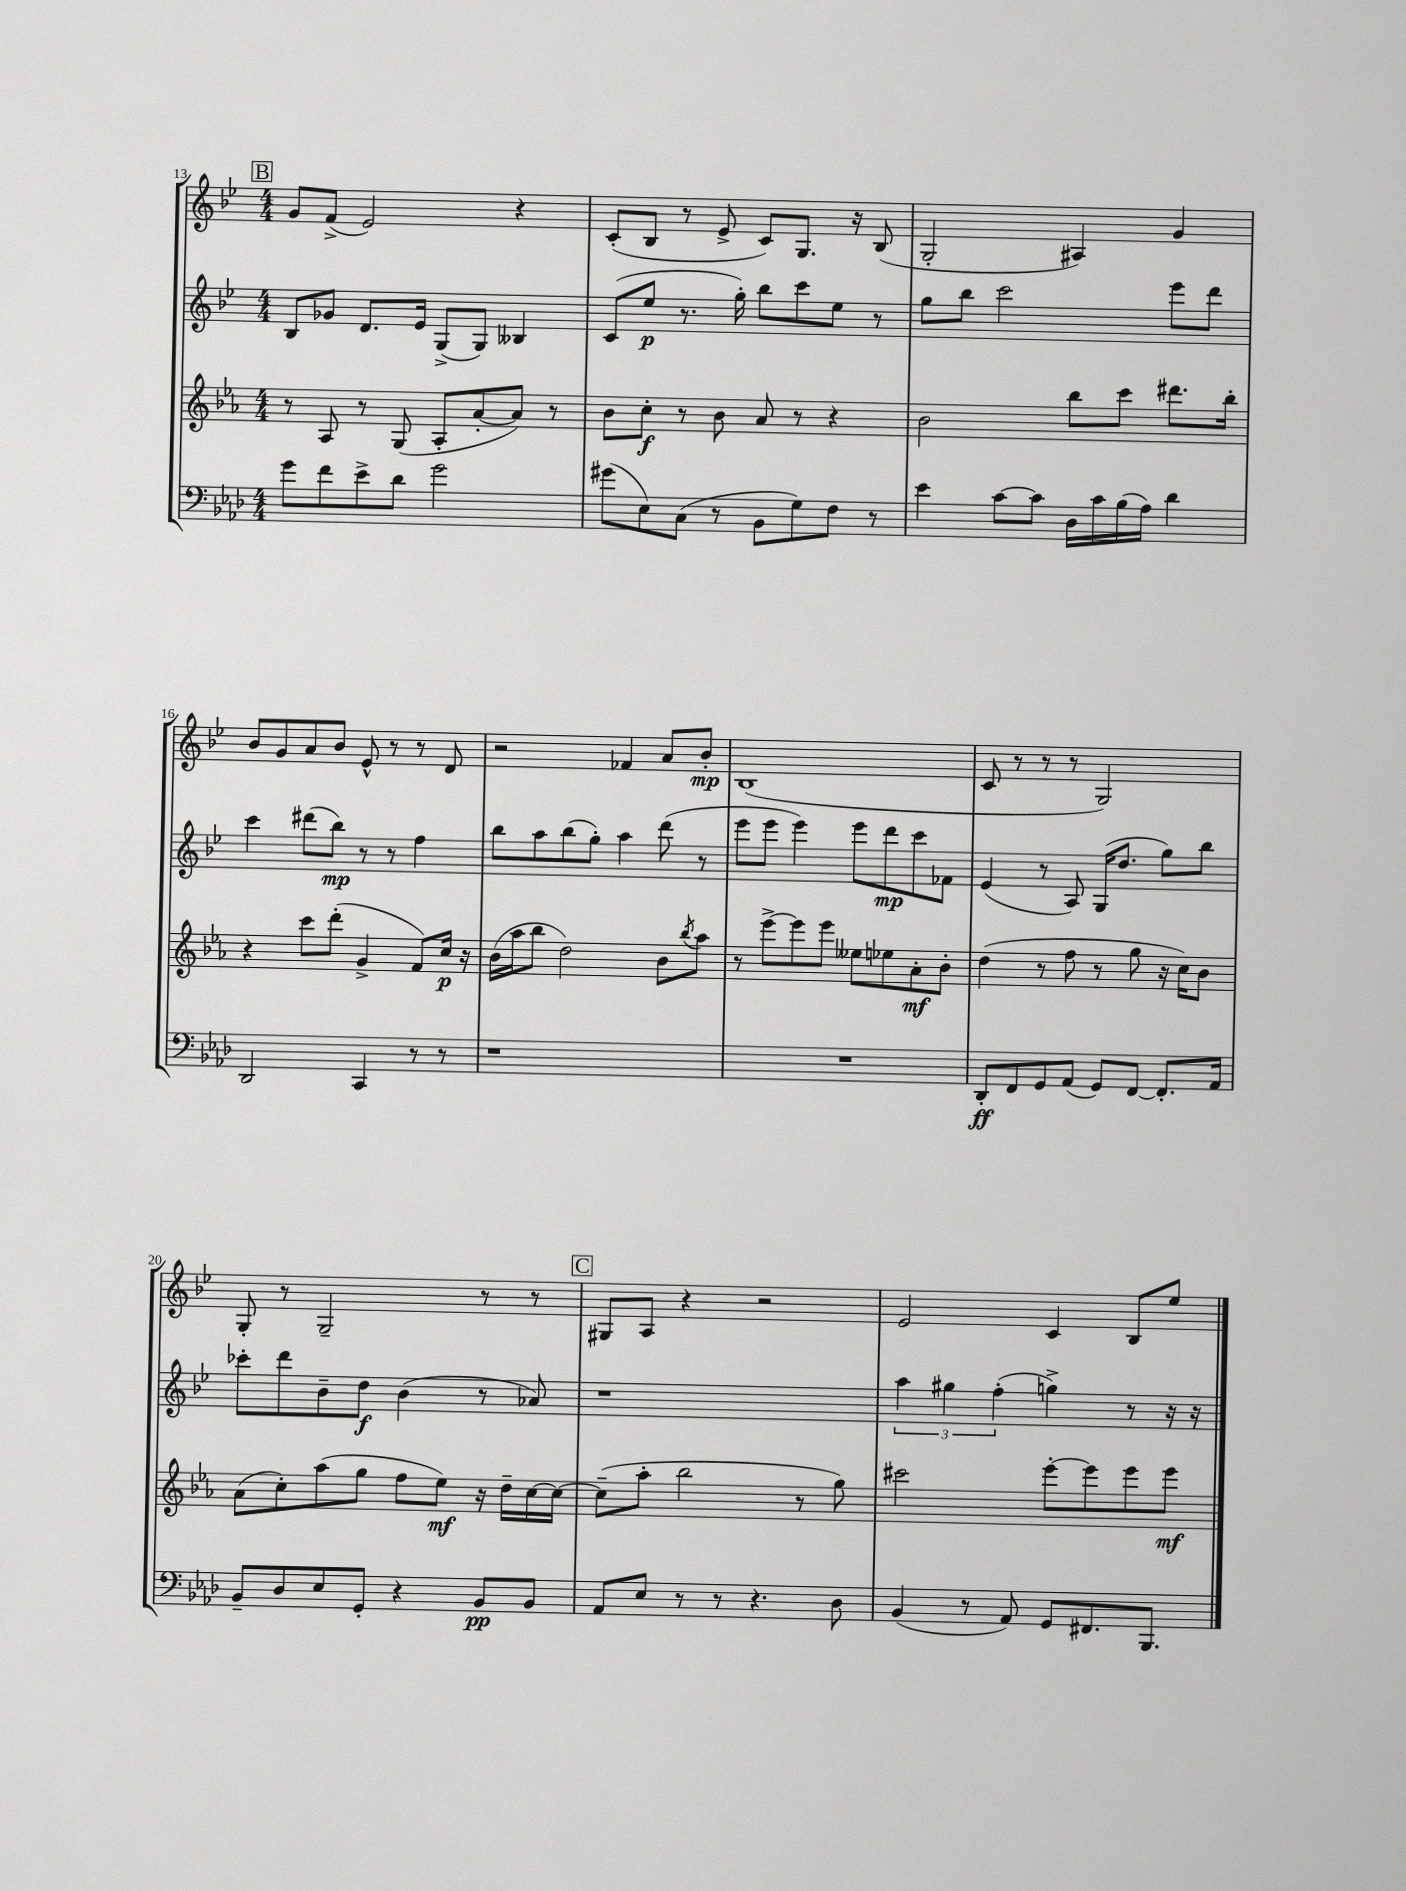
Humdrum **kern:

**kern	**kern	**kern	**kern
*staff4	*staff3	*staff2	*staff1
*clefF4	*clefG2	*clefG2	*clefG2
*k[b-e-a-d-]	*k[b-e-a-]	*k[b-e-]	*k[b-e-]
*M4/4	*M4/4	*M4/4	*M4/4
8g\L	8r	8B-/L	8g/L
8f\	8A-/	8g-/J	(8f^/J
8e-^\	8r	8.d/L	2e-/)
8d-\J	(8G/	.	.
.	.	16e-/Jk	.
2g\	8A-'/L	(8G^/L	.
.	[8a-'/	8G/J)	.
.	8a-/]J)	4B--/	4r
.	8r	.	.
=	=	=	=
(8g#\L	8b-\L	(8c/L	(8c'/L
8E-\)	8cc'\J	8ee-/J	8B-/J
(8C\J	8r	8.r	8r
8r	8b-\	.	8e-^/
.	.	16gg'\)	.
8BB-\L	8a-/	8bb-\L	8c/L)
8G\)	8r	8ccc\	8.G/J
8F\J	4r	8ee-\J	.
.	.	.	16r
8r	.	8r	(8B-/
=	=	=	=
4e-\	2b-\	8gg\L	2G'/
.	.	8bb-\J	.
[8c\L	.	2ccc\	.
8c\]J	.	.	.
16D-\LL	8bb-\L	.	4A#/)
16c\	.	.	.
(16B-\	8ccc\J	.	.
16A-\JJ)	.	.	.
4d-\	8.ddd#\L	8eee-\L	4g/
.	.	8ddd\J	.
.	16bb-'\Jk	.	.
=	=	=	=
2DD-/	4r	4ccc\	8b-/L
.	.	.	8g/
.	8ccc\L	(8ddd#\L	8a/
.	(8ddd'\J	8bb-\J)	8b-/J
4CC/	4g^/	8r	8e-^^/
.	.	8r	8r
8r	8f/L)	4ff\	8r
8r	16cc/Jk	.	8d/
.	16r	.	.
=	=	=	=
1r	(16b-\LL	8bb-\L	2r
.	16aa-\J	.	.
.	8bb-\J	8aa\	.
.	2dd\)	(8bb-\	.
.	.	8gg'\J)	.
.	.	4aa\	4f-/
.	8b-\L	(8ddd\	8a/L
.	8qbb-/	.	.
.	8aa-\J	8r	8b-'/J
=	=	=	=
1r	8r	8eee-\L	(1B-
.	[8eee-^\L	8eee-\J	.
.	8eee-\]	4eee-\)	.
.	8eee-\J	.	.
.	8ee--\L	8eee-\L	.
.	8ee-\	8ddd\	.
.	8a-'\	8ccc\	.
.	8b-'\J	8f-\J	.
=	=	=	=
8DD-'/L	(4dd\	(4e-/	8c/
8FF/	.	.	8r
8GG/	8r	8r	8r
(8AA-/J	8ff\	8A/)	8r
8GG/L)	8r	(16G/LK	2G/)
.	.	8.dd/J	.
[8FF/J	8gg\	.	.
8.FF'/]L	16r	8gg\L)	.
.	16cc\LK)	.	.
.	8b-\J	8bb-\J	.
16AA-/Jk	.	.	.
=	=	=	=
8BB-~/L	(8a-\L	8ccc-'\L	8G'/
8D-/	8cc'\)	8ddd\	8r
8E-/	(8aa-\	8b-~\	2G~/
8GG'/J	8gg\J	8dd\J	.
4r	8ff\L	(4b-\	.
.	8ee-\J)	.	.
8BB-/L	16r	8r	8r
.	16dd~\LL	.	.
8BB-/J	[16cc\	8a-/)	8r
.	16cc\_JJ	.	.
=	=	=	=
8AA-/L	(8cc~\]L	1r	8G#/L
8E-/J	8aa-'\J	.	8A/J
8r	2bb-\	.	4r
8r	.	.	.
4.r	.	.	2r
.	8r	.	.
8D-\	8gg\)	.	.
=	=	=	=
(4BB-/	2ccc#\	6aa\	2e-/
.	.	6gg#\	.
8r	.	.	.
.	.	(6ff'\	.
8AA-/)	.	.	.
8GG/L	[8eee-'\L	4gg^\)	4c/
8.FF#/	8eee-\]	.	.
.	8eee-\	8r	8B-/L
8.BBB-/J	.	.	.
.	8eee-\J	16r	8ee-/J
.	.	16r	.
==	==	==	==
*-	*-	*-	*-
